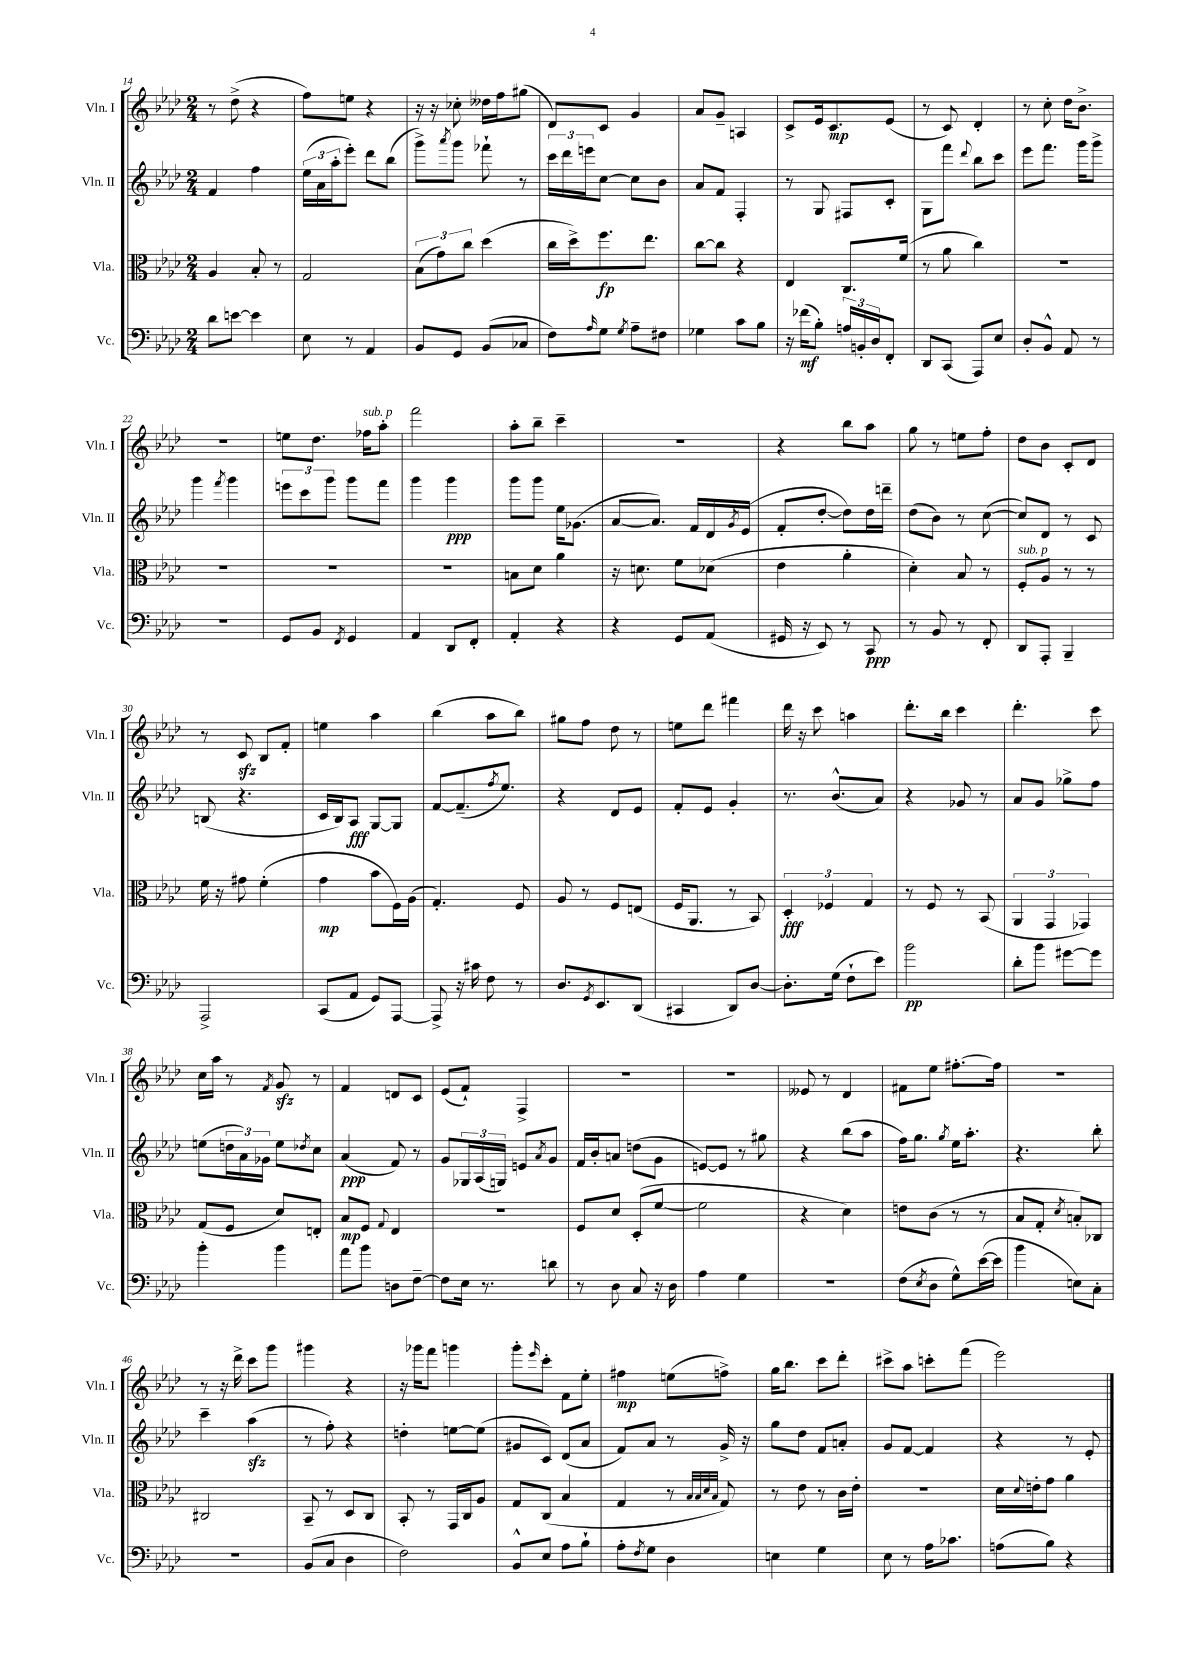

**kern	**kern	**kern	**kern
*staff4	*staff3	*staff2	*staff1
*clefF4	*clefC3	*clefG2	*clefG2
*k[b-e-a-d-]	*k[b-e-a-d-]	*k[b-e-a-d-]	*k[b-e-a-d-]
*M2/4	*M2/4	*M2/4	*M2/4
8d-\L	4A-/	4f/	8r
[8e\J	.	.	(8dd-^\
4e\]	8B-'/	4ff\	4r
.	8r	.	.
=	=	=	=
8E-\	2G/	(24ee-\LL	8ff\L)
.	.	24a-\	.
.	.	24aa-'\J	.
8r	.	8eee-'\J)	8ee\J
4AA-/	.	8ddd-\L	4r
.	.	(8bb-\J	.
=	=	=	=
8BB-/L	(12B-\L	8ggg^\L)	16r
.	.	.	16r
.	12g\)	.	.
.	.	8qaaa-/	.
8GG/J	.	8ggg\J	8cc-'\
.	12cc\J	.	.
(8BB-/L	(4dd-\	8fff-`\	16dd--\LL
.	.	.	16ff\J
8C-/J	.	8r	(8gg#\J
=	=	=	=
8F\L)	16cc\LL	24ccc\LL	8d-/L)
.	.	24ddd-\	.
.	16dd-^\J)	.	.
.	.	24eee\J	.
16qqA-/	.	.	.
8G\J	8.ff\	[8cc\J	8c/J
8qG/	.	.	.
8A-~\L	.	8cc\]L	4g/
.	8.ee-\J	.	.
8F#\J	.	8b-\J	.
=	=	=	=
4G-\	[8cc\L	8a-/L	8a-/L
.	8cc\]J	8f/J	8g~/J
8c\L	4r	4F'/	4A/
8B-\J	.	.	.
=	=	=	=
16r	4E-/	8r	8c^/L
(16f-\LK	.	.	.
8B-'\J)	.	8G/	16e-/k
.	.	.	8.c/
24A/LL	8.C/L	8F#/L	.
24BB'/	.	.	.
24D-/J	.	.	.
8FF'/J	.	8c'/J	(8e-/J
.	(16f/Jk	.	.
=	=	=	=
8DD-/L	8r	8G\L	8r
(8CC/J	8a-\	8fff\J	8c/)
.	.	8qqddd-/	.
8AAA-/L)	4cc\)	8bb-\L	4d-'/
8E-/J	.	8ccc\J	.
=	=	=	=
8D-'/L	2r	8eee-\L	8r
8BB-^^/J	.	8.fff\J	8cc'\
8AA-/	.	.	16dd-\LK
.	.	16ggg\LK	8.b-^\J
8r	.	8ggg^\J	.
=	=	=	=
2r	2r	4ggg\	2r
.	.	8qfff/	.
.	.	4ggg\	.
=	=	=	=
8GG/L	2r	12eee\L	8ee\L
.	.	12ccc\	.
8BB-/J	.	.	8.dd-\J
.	.	12ggg\J	.
8qFF/	.	.	.
4GG/	.	8ggg\L	.
.	.	.	16ff-\LK
.	.	8fff\J	8aa-'\J
=	=	=	=
4AA-/	2r	4ggg\	2fff\
8DD-/L	.	4ggg\	.
8FF'/J	.	.	.
=	=	=	=
4AA-'/	8B\L	8ggg\L	8aa-'\L
.	8d-\J	8ggg\J	8bb-~\J
4r	4a-\	16ee-\LK	4ccc~\
.	.	(8.g-\J	.
=	=	=	=
4r	16r	[8a-/L	2r
.	8.d\	.	.
.	.	8.a-/]J)	.
8GG/L	8f\L	.	.
.	.	16f/LL	.
(8AA-/J	(8d-\J	16d-/	.
.	.	8qg/	.
.	.	(16e-/JJ	.
=	=	=	=
16GG#/	4e-\	8f'/L	4r
16r	.	.	.
8EE-/)	.	[8dd-'/J	.
8r	4a-'\	8dd-\]L)	8bb-\L
8CC/	.	16dd-\L	8aa-\J
.	.	16ddd~\JJ	.
=	=	=	=
8r	4d-'\)	(8dd-\L	8gg\
8BB-/	.	8b-\J)	8r
8r	8B-/	8r	8ee\L
8FF'/	8r	([8cc\	8ff'\J
=	=	=	=
8DD-/L	8F'/L	8cc/]L)	8dd-\L
8AAA-'/J	8A-/J	8d-/J	8b-\J
4BBB-~/	8r	8r	8c'/L
.	8r	8c/	8d-/J
=	=	=	=
2AAA-^/	16f\	(8B/	8r
.	16r	.	.
.	8g#\	4.r	8c/
.	(4f'\	.	8B-/L
.	.	.	8f'/J
=	=	=	=
(8CC/L	4g\	16c/LL	4ee\
.	.	16B-/J)	.
8AA-/J	.	8A-/J	.
8GG/L)	8b-\L	[8G/L	4aa-\
[8AAA-/J	16F\L)	8G/]J	.
.	(16A-\JJ	.	.
=	=	=	=
8AAA-^/]	4.G'/)	[8f/L	(4bb-\
16r	.	(8.f~/]	.
16c#\	.	.	.
8F\	.	.	8aa-\L
.	.	8qff/	.
.	.	8.ee-/J)	.
8r	8F/	.	8bb-\J)
=	=	=	=
8.D-/L	8A-/	4r	8gg#\L
.	8r	.	8ff\J
8qGG/	.	.	.
8.EE-/	.	.	.
.	8F/L	8d-/L	8dd-\
(8DD-/J	(8E/J	8e-/J	8r
=	=	=	=
4CC#/	16F/LK	8f'/L	8ee\L
.	8.AA-/J	.	.
.	.	8e-/J	8ddd-\J
8DD-/L)	8r	4g'/	4fff#\
[8D-/J	8BB-/)	.	.
=	=	=	=
8.D-'\]L	6D-'/	8.r	16ddd-\
.	.	.	16r
.	.	.	8ccc\
.	6F-/	.	.
(16G\Jk	.	(8.b-^^/L	.
8F`\L	.	.	4aa\
.	6G/	.	.
8e-\J)	.	8a-/J)	.
=	=	=	=
2b-\	8r	4r	8.ddd-'\L
.	8F/	.	.
.	.	.	16bb-\Jk
.	8r	8g-/	4ccc\
.	(8BB-/	8r	.
=	=	=	=
8d-'\L	6AA-/	8a-/L	4.ddd-'\
8b-\J	.	8g/J	.
.	6GG/	.	.
[8g#\L	.	8gg-^\L	.
.	6GG-/)	.	.
8g#\]J	.	8ff\J	8ccc\
=	=	=	=
4b-'\	(8G/L	(8ee\L	16cc\LL
.	.	.	16aa-\JJ
.	8F/J	24dd\L	8r
.	.	24a-\)	.
.	.	24g-\JJ	.
.	.	.	8qf/
4b-\	8d-/L)	8ee\L	8g/
.	.	8qdd-/	.
.	8E'/J	8cc\J	8r
=	=	=	=
8a-\L	8B-/L	(4a-/	4f/
8b-\J	8F/J	.	.
.	8qqG/	.	.
8D\L	4E-/	8f/)	8d/L
[8F~\J	.	8r	8c/J
=	=	=	=
8F\]L	2r	8g/L	(8e-/L
16E-\Jk	.	24G-/L	8f`/J)
.	.	(24A-/	.
8.r	.	.	.
.	.	24G/JJ)	.
.	.	8e/L	4F^/
.	.	8qa-/	.
8d\	.	8g/J	.
=	=	=	=
8r	8F/L	16f/LL	2r
.	.	16b-'/J	.
8D-\	8d-/J	8a/J	.
8C/	(8D-'/L	(8dd\L	.
16r	[8f/J	8g\J	.
16D-\	.	.	.
=	=	=	=
4A-\	2f\]	[8e/L)	2r
.	.	8e/]J	.
4G\	.	8r	.
.	.	8gg#\	.
=	=	=	=
2r	4r	4r	8e--/
.	.	.	8r
.	4d-\)	(8bb-\L	4d-/
.	.	8aa-\J	.
=	=	=	=
(8F\L	8e\L	16ff\LK)	8f#\L
.	.	8.gg\J	.
8qE-/	.	.	.
8D-\J	(8c\J	.	8ee-\J
.	.	8qgg/	.
8G^^\L)	8r	16ee-\LK	[8.ff#'\L
.	.	8.aa-'\J	.
([16e-\L	8r	.	.
16e-\]JJ	.	.	16ff#\]Jk
=	=	=	=
4b-\	8B-/L	4.r	2r
.	8G'/J	.	.
.	8qd-/	.	.
8E\L)	8B'/L)	.	.
8C'\J	8C-/J	8bb-'\	.
=	=	=	=
2r	2C#/	4ccc~\	8r
.	.	.	16r
.	.	.	16ddd-^\
.	.	(4aa-\	8ccc\L
.	.	.	8ggg\J
=	=	=	=
(8BB-/L	8BB-~/	8r	4ggg#\
8C/J	8r	8ff'\)	.
4D-\	8D-/L	4r	4r
.	8C/J	.	.
=	=	=	=
2F\)	8BB-'/	4dd'\	16r
.	.	.	16ggg-\LK
.	8r	.	8fff\J
.	16GG/LL	[8ee\L	4ggg\
.	16C/J	.	.
.	8A-/J	(8ee\]J	.
=	=	=	=
8BB-^^/L	8G/L	8g#/L	8ggg'\L
.	.	.	16qqeee-/
8E-/J	(8C/J	8c/J)	8ccc'\J
8A-\L	4B-/	(8d-/L	8f\L
8B-`\J	.	8a-/J	8ee-'\J
=	=	=	=
8A-'\L	4G/	8f/L)	4ff#\
8qF/	.	.	.
8G\J	.	8a-/J	.
4D-\	8r	8r	(8ee\L
.	32qqB-/LLL	.	.
.	32qqB-/	.	.
.	32qqd-/	.	.
.	32qqB-/JJJ	.	.
.	8G/)	16g^/	8ff^\J)
.	.	16r	.
=	=	=	=
4E\	8r	8gg\L	16gg\LK
.	.	.	8.bb-\J
.	8e-\	8dd-\J	.
4G\	8r	8f/L	8ccc\L
.	16c\LL	8a'/J	8ddd-'\J
.	16e-'\JJ	.	.
=	=	=	=
8E-\	2r	8g/L	8ccc#^\L
8r	.	[8f/J	8aa-\J
16A-\LK	.	4f/]	8ccc'\L
8.c-\J	.	.	.
.	.	.	(8fff\J
=	=	=	=
(8A\L	16d-\LL	4r	2eee-\)
.	8qqd-/	.	.
.	16e'\J	.	.
8B-\J)	8g\J	.	.
4r	4a-\	8r	.
.	.	8e-'/	.
==	==	==	==
*-	*-	*-	*-
